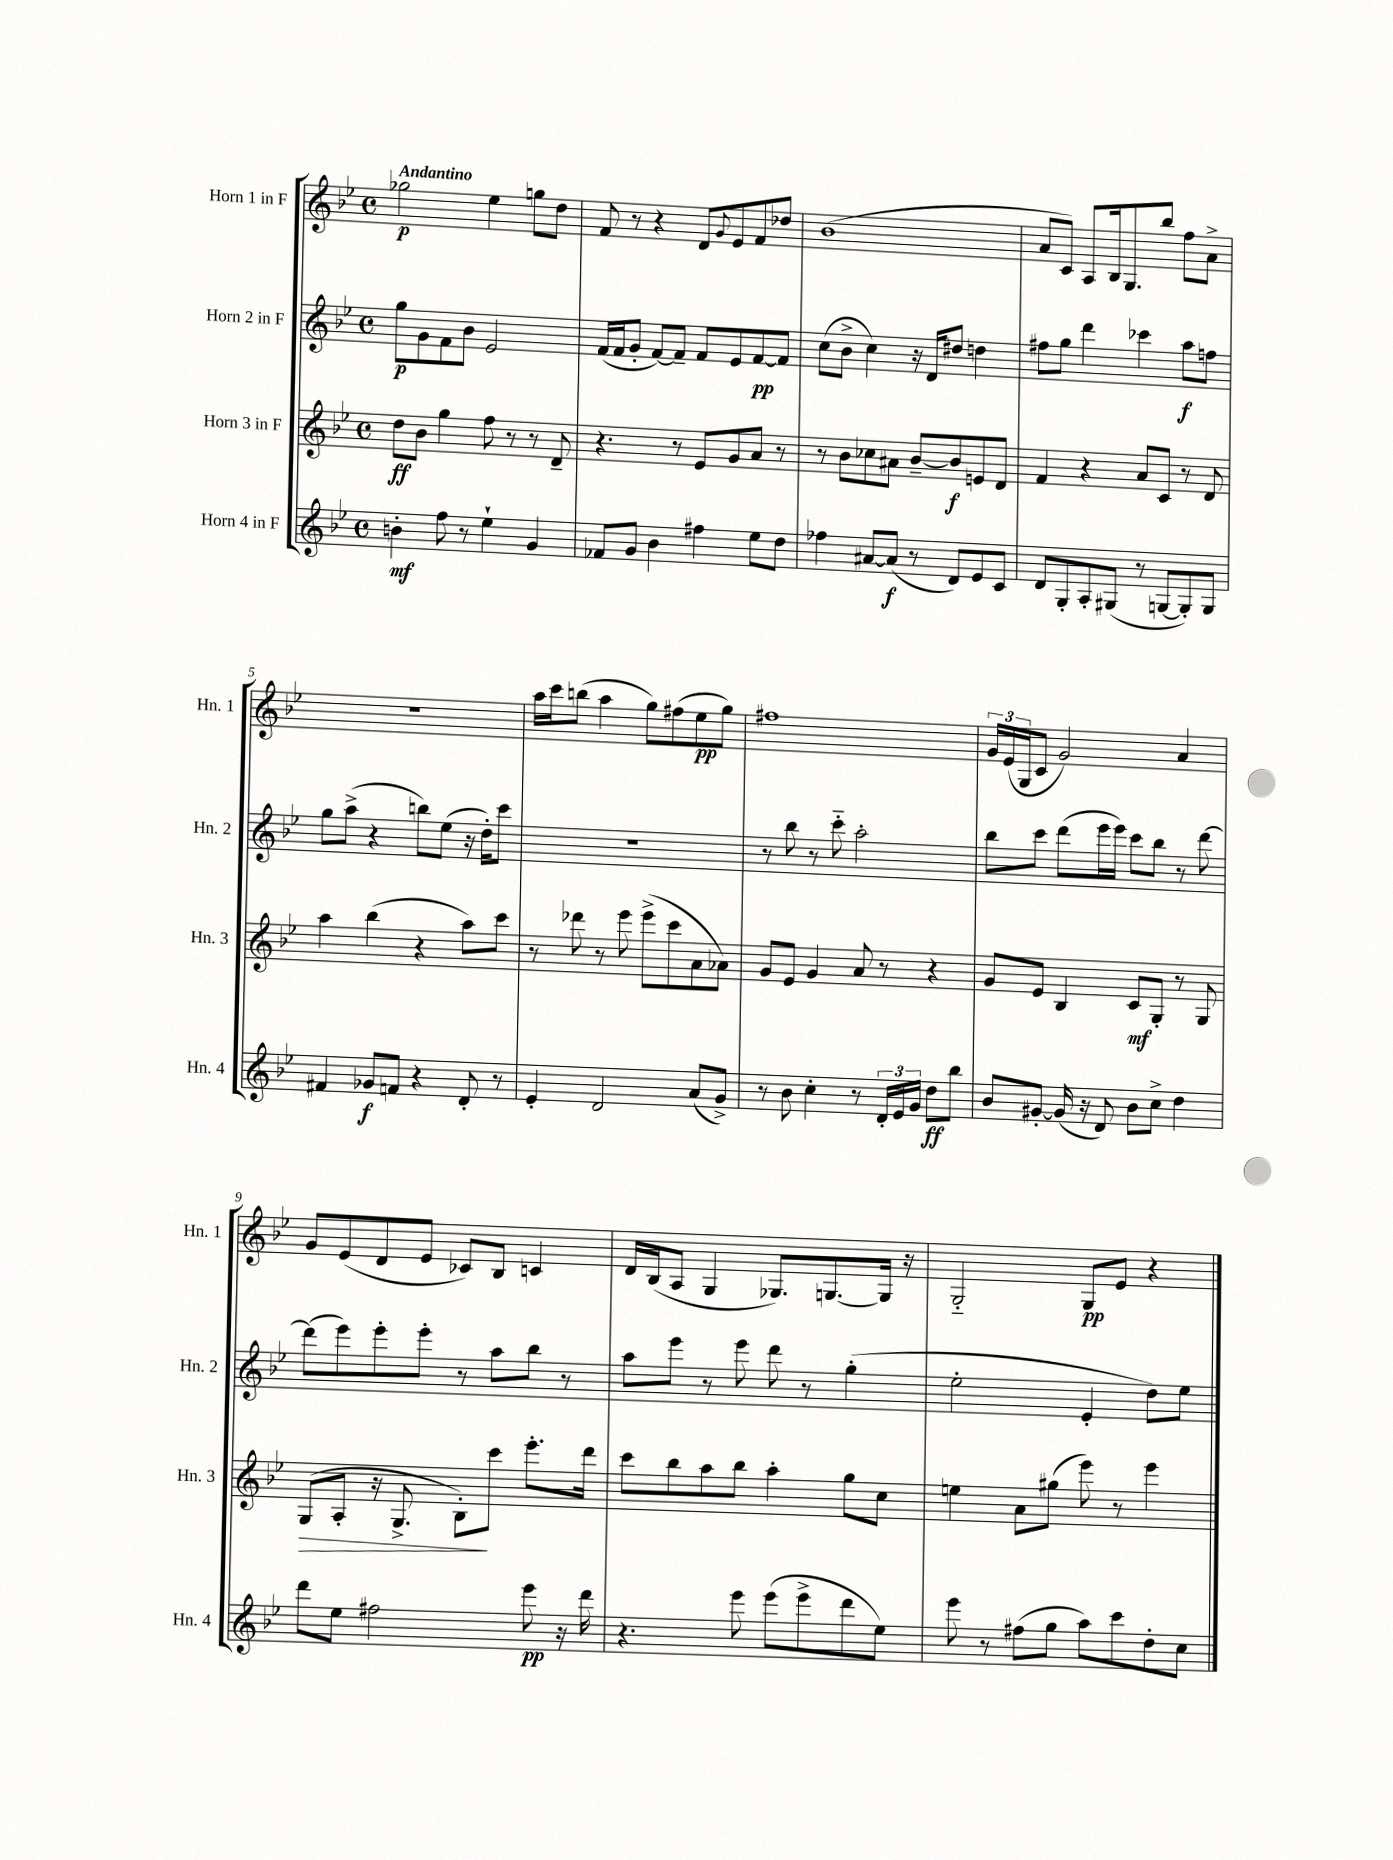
<<
\new StaffGroup <<
\new Staff = "s0" \with { instrumentName = "Horn 1 in F" shortInstrumentName = "Hn. 1" } {
    \clef treble \key bes \major \defaultTimeSignature \time 4/4 \tempo "Andantino"
    ges''2\p ees''4 g''8 d''8 |
    f'8 r8 r4 d'8 \appoggiatura { g'8 } ees'8 f'8 des''8 |
    bes'1( |
    a'8 c'8) a8 bes16 g8. bes''8 f''8 a'8-> |
    R1 |
    a''16 c'''16 b''8( a''4 g''8) fis''8( ees''8\pp g''8) |
    fis''1 |
    \tuplet 3/2 { g'16 ees'16( g16 } c'8 g'2) a'4 |
    g'8 ees'8( d'8 ees'8 ces'8) bes8 c'4 |
    d'16 bes16( a8 g4 ges8.) g8.~ g16 r16 |
    g2-_ g8\pp ees'8 r4 \bar "|." |
}
\new Staff = "s1" \with { instrumentName = "Horn 2 in F" shortInstrumentName = "Hn. 2" } {
    \clef treble \key bes \major \defaultTimeSignature \time 4/4
    g''8\p g'8 f'8 bes'8 ees'2 |
    f'16( f'16 g'8-. f'8~) f'8-- f'8 ees'8 f'8~\pp f'8 |
    c''8( bes'8-> c''4) r16 d'16 dis''8 d''4 |
    fis''8 g''8 d'''4 ces'''4 a''8\f f''8 |
    g''8 a''8->( r4 b''8) ees''8( r16 d''16-.) c'''8 |
    R1 |
    r8 bes''8 r8 c'''8-_ a''2-. |
    bes''8 c'''8 d'''8( ees'''16 ees'''16) c'''8 bes''8 r8 d'''8~ |
    d'''8( ees'''8) ees'''8-. ees'''8-. r8 a''8 bes''8 r8 |
    a''8 ees'''8 r8 ees'''8 d'''8 r8 g''4-.( |
    ees''2-. ees'4-. d''8) ees''8 \bar "|." |
}
\new Staff = "s2" \with { instrumentName = "Horn 3 in F" shortInstrumentName = "Hn. 3" } {
    \clef treble \key bes \major \defaultTimeSignature \time 4/4
    d''8\ff bes'8 g''4 f''8 r8 r8 d'8-- |
    r4. r8 ees'8 g'8 a'8 r8 |
    r8 bes'8 ces''8 ais'8 bes'8~-- bes'8\f e'8 d'8 |
    f'4 r4 a'8 c'8 r8 d'8 |
    a''4 bes''4( r4 a''8) c'''8 |
    r8 des'''8 r8 ees'''8 ees'''8->( c'''8 a'8 aes'8) |
    g'8 ees'8 g'4 a'8 r8 r4 |
    g'8 ees'8 bes4 c'8\mf g8-. r8 g8 |
    g8\>( a8-. r16 g8.-> bes8-.\!) c'''8 ees'''8.-. d'''16 |
    c'''8 bes''8 a''8 bes''8 a''4-. g''8 c''8 |
    e''4 a'8 gis''8( ees'''8) r8 ees'''4 \bar "|." |
}
\new Staff = "s3" \with { instrumentName = "Horn 4 in F" shortInstrumentName = "Hn. 4" } {
    \clef treble \key bes \major \defaultTimeSignature \time 4/4
    b'4-.\mf f''8 r8 ees''4-! g'4 |
    fes'8 g'8 bes'4 fis''4 ees''8 d''8 |
    fes''4 ais'8~ ais'8\f( r8 d'8) ees'8 c'8 |
    d'8 g8-. a8-. gis8( r8 g8~ g8-.) g8 |
    fis'4 ges'8\f f'8 r4 d'8-. r8 |
    ees'4-. d'2 a'8( g'8->) |
    r8 bes'8 c''4-. r8 \tuplet 3/2 { d'16-. ees'16 g'16 } d''8\ff bes''8 |
    bes'8 gis'8~-. gis'16( r16 d'8) bes'8 c''8-> d''4 |
    d'''8 ees''8 fis''2 ees'''8\pp r16 d'''16 |
    r4. ees'''8 ees'''8( ees'''8-> d'''8 ees''8) |
    ees'''8 r8 fis''8( g''8 a''8) c'''8 d''8-. c''8 \bar "|." |
}
>>
>>
